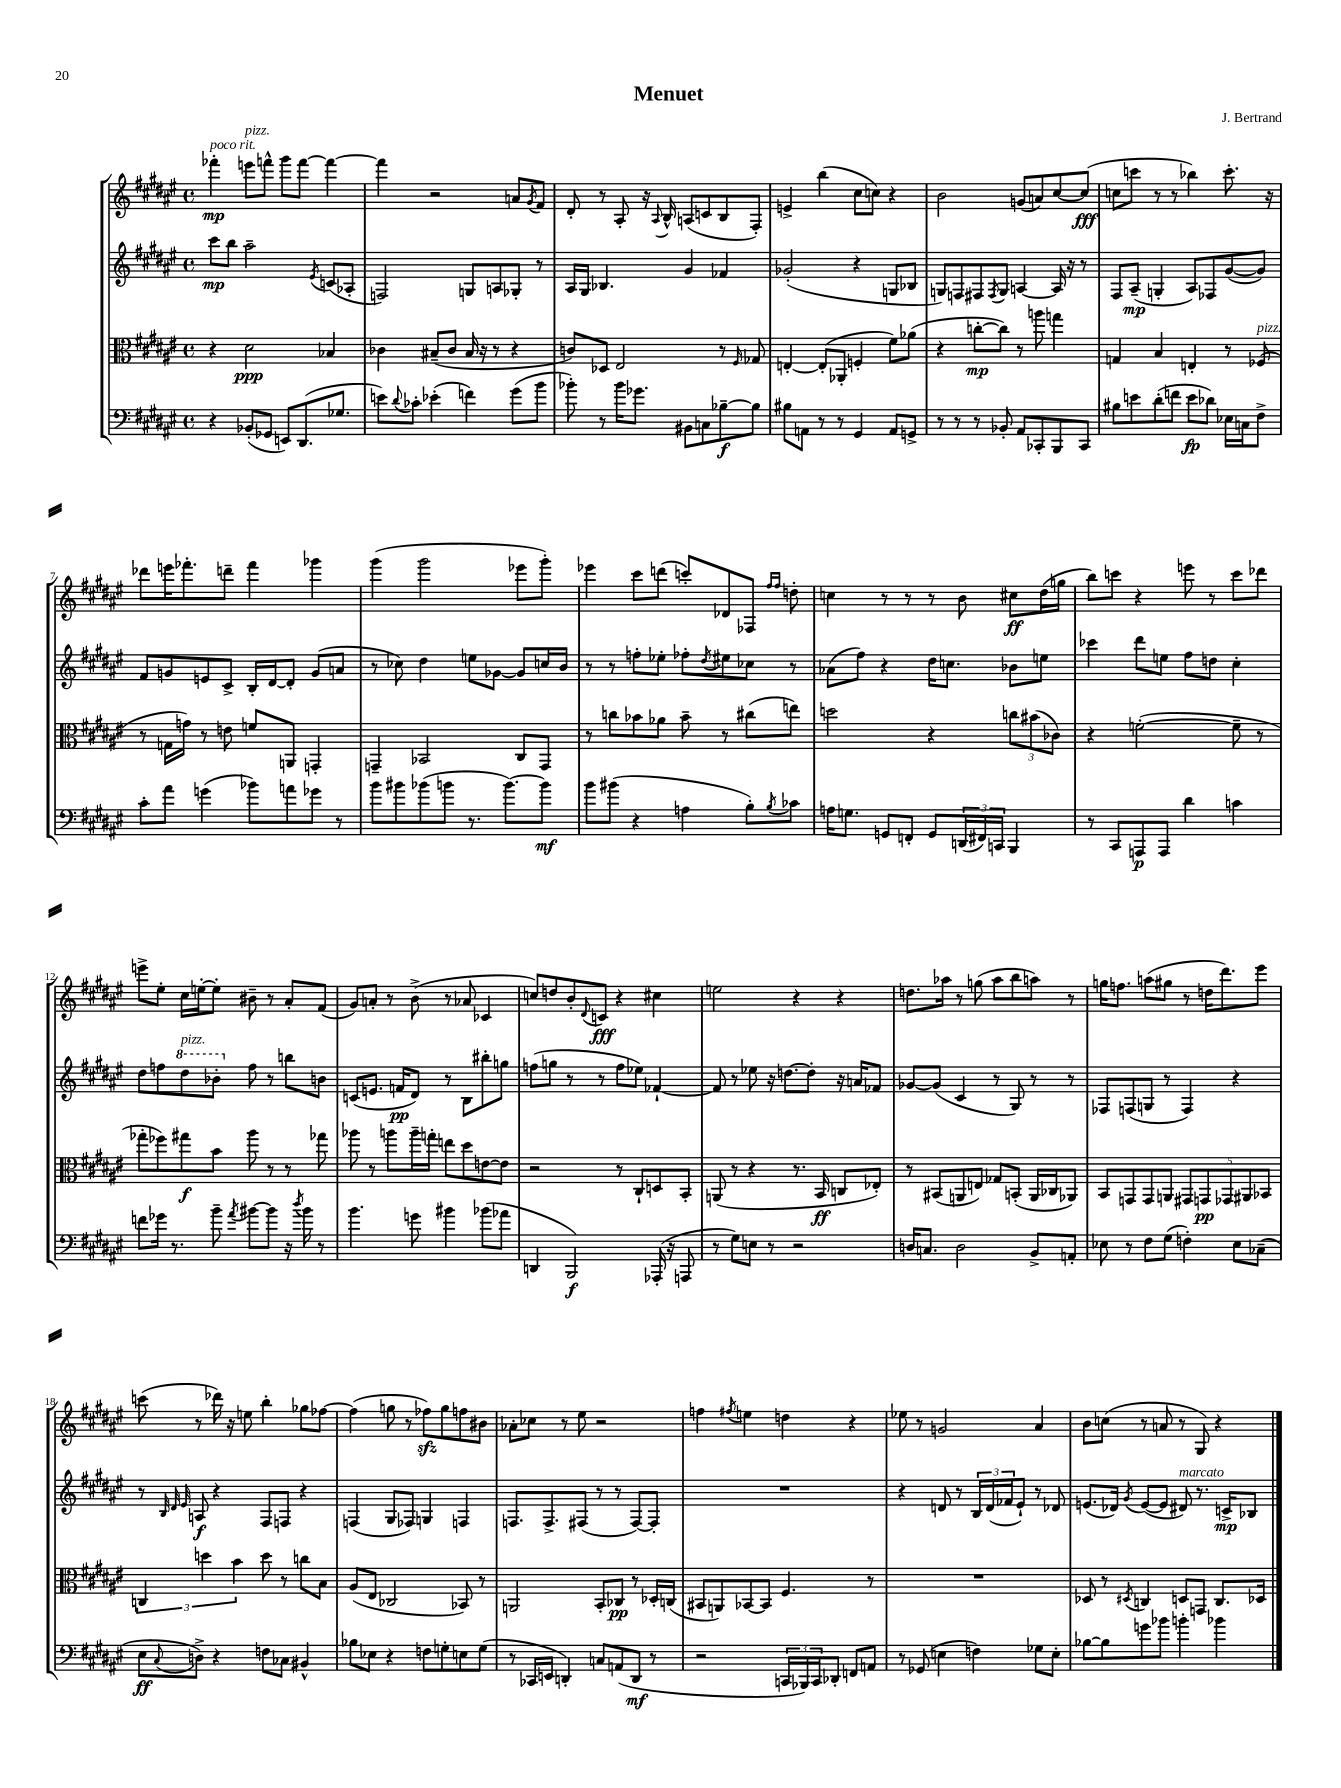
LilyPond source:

\header { title = "Menuet" composer = "J. Bertrand" }
<<
\new StaffGroup <<
\new Staff = "s0" {
    \clef treble \key fis \major \defaultTimeSignature \time 4/4
    fes'''4-.\mp^\markup { \italic "poco rit." } e'''8^\markup { \italic "pizz." } f'''8-^ gis'''8 f'''8~ f'''4~ |
    f'''4 r2 a'8 \acciaccatura { gis'8 } fis'8 |
    dis'8-. r8 ais8-. r16 \appoggiatura { ais8 } b16-^ a8( c'8 b8 fis8-.) |
    e'4-> b''4( cis''8 c''8) r4 |
    b'2 g'8( a'8) cis''8~ cis''8\fff( |
    c''8 c'''8 r8 r8 bes''4) c'''8.-. r16 |
    des'''8 e'''16 fes'''8.-. d'''8-- fes'''4 ges'''4 |
    gis'''4( gis'''2 ees'''8 gis'''8-.) |
    ees'''4 cis'''8 d'''8( c'''8-.) des'8 fes8 \grace { fis''16 fis''16 } d''8-. |
    c''4 r8 r8 r8 b'8 cis''8\ff dis''16( g''16 |
    b''8) c'''8 r4 e'''8 r8 c'''8 des'''8 |
    e'''8-> eis''8-. cis''16 e''16~-. e''8-. bis'8-- r8 ais'8-. fis'8( |
    gis'8) a'8-. r8 b'8->( r8 aes'8 ces'4 |
    c''8) d''8 b'8-. \appoggiatura { dis'8 } c'8\fff r4 cis''4 |
    e''2 r4 r4 |
    d''8. aes''16 r8 g''8( aes''8 b''8 a''8) r8 |
    g''16 f''8. a''8( gis''8 r8 d''16 dis'''8.) eis'''8 |
    c'''8( r8 des'''16) r16 e''8 b''4-. ges''8 fes''8~ |
    fes''4( g''8 r8 fes''8\sfz) g''8 f''8 bis'8 |
    aes'8-. ces''8 r8 eis''8 r2 |
    f''4 \acciaccatura { fis''8 } e''4 d''4 r4 |
    ees''8 r8 g'2 ais'4 |
    b'8 c''8( r8 a'8 r8 gis8) r4 \bar "|." |
}
\new Staff = "s1" {
    \clef treble \key fis \major \defaultTimeSignature \time 4/4
    cis'''8\mp b''8 ais''2-- \acciaccatura { eis'8 } c'8( aes8-. |
    f2) g8 a8 ges8-. r8 |
    ais16 gis16 bes4. gis'4 fes'4 |
    ges'2-.( r4 g8 bes8 |
    g8) f8 fis8 \acciaccatura { fis8 } g8 a4~ a16 r16 r8 |
    fis8 ais8--\mp( g4-. ais8) fes8 gis'8~( gis'8) |
    fis'8 g'8 e'8 cis'8-> b16-. dis'16~ dis'8-. g'8( a'8 |
    r8 ces''8) dis''4 e''8 ges'8~ ges'8 c''16 b'16 |
    r8 r8 f''8-. ees''8-. fes''8-. \acciaccatura { dis''8 } eis''8 ces''8 r8 |
    aes'8( fis''8) r4 dis''16 c''8. bes'8 e''8 |
    ces'''4 dis'''8 e''8 fis''8 d''8 cis''4-. |
    dis''8 f''8 \ottava #1 dis'''8^\markup { \italic "pizz." } bes''8-. \ottava #0 f''8 r8 b''8 b'!8 |
    c'8( e'8. f'16\pp dis'8) r8 b8 bis''8-. g''8 |
    f''8( g''8 r8 r8 f''8 ees''8) fes'4~-! |
    fes'8 r8 ees''8 r16 d''8.~ d''8-. r16 a'16 fes'8 |
    ges'8~ ges'8( cis'4 r8 gis8) r8 r8 |
    fes8 f8( g8 r8 f4) r4 |
    r8 \grace { b32 dis'32 eis'32 } a8\f r4 fis8 f8 r4 |
    f4( gis8 fes8) g4 f4 |
    f8. f8.-> fis8( r8 r8 fis8~) fis8-. |
    R1 |
    r4 d'8 r8 \tuplet 3/2 { b16 d'16( fes'16 } eis'8-!) r8 des'8 |
    e'8.( des'16) \acciaccatura { gis'8 } e'8~( e'8 dis'8^\markup { \italic "marcato" }) r8. c'16->\mp bes8 \bar "|." |
}
\new Staff = "s2" {
    \clef alto \key fis \major \defaultTimeSignature \time 4/4
    r4 dis'2\ppp bes4 |
    ces'4 bis8--( ces'8 bis16 r16 r8 r4 |
    c'8) des8 eis2 r8 \grace { fis16 } ges8 |
    e4~-. e8-.( aes,8-. f4-. fis'8) aes'8( |
    r4 c''8~-.\mp c''8) r8 a''8 g''4 |
    g4 b4 e4-. r8 fes8^\markup { \italic "pizz." }( |
    r8 g16 g'16) r8 e'8 f'8 a,8 g,4-. |
    g,4-- bes,2 cis8 g,8 |
    r8 c''8 bes'8 aes'8 bes'8-- r8 cis''8( e''8) |
    d''2 r4 \tuplet 3/2 { c''8 bis'8( ces'8) } |
    r4 f'2~-.( f'8-- r8 |
    ges''8-. fes''8) gis''8\f b'8 ais''8 r8 r8 ges''8 |
    aes''8 r8 a''8 a''16-- g''16-. e''8 dis''8 e'8~ e'8 |
    r2 r8 cis8-! d8 b,8-. |
    a,8( r8 r4 r8. b,16\ff c8 ees8-.) |
    r8 bis,8( a,8 e8) ges8 b,8-.( a,16 ces16 aes,8) |
    b,8 g,8 g,8 a,8 \tuplet 5/4 { gis,8 g,8\pp ges,8 ais,8 bes,8 } |
    \tuplet 3/2 { c4 d''4 b'4 } d''8 r8 c''8 b8 |
    ais8( eis8 ces2 bes,8) r8 |
    a,2 b,8-. ces8\pp r8 des16-. c16( |
    bis,8 a,8) bes,8~ bes,8 fis4. r8 |
    R1 |
    des8 r8 \acciaccatura { dis8 } c4 d8 g,8 c8. des16 \bar "|." |
}
\new Staff = "s3" {
    \clef bass \key fis \major \defaultTimeSignature \time 4/4
    r4 bes,8-.( ges,8 e,8) dis,8.( ges8. |
    e'8) \appoggiatura { dis'8 } ces'8-. ees'4-.( f'4) gis'8( b'8 |
    bes'8-.) r8 bes'16 ges'8. bis,8 c8 bes8~--\f bes8 |
    bis8 a,8 r8 r8 gis,4 a,8 g,8-> |
    r8 r8 r8 bes,8-. ais,8 ces,8-. b,,8 ces,8 |
    bis8 e'8 dis'8-.( f'8 e'8\fp des'8) ees16 c16 fis8-> |
    cis'8-. ais'8 g'4( bes'8) a'8 ges'8 r8 |
    b'8 bis'8 bes'8( b'8 r8. b'8.~) b'8\mf |
    b'8 bis'8( r4 a4 b8-.) \acciaccatura { b8 } ces'8 |
    a16 g8. g,8 f,8-. g,8 \tuplet 3/2 { d,16( fis,16) c,16 } b,,4 |
    r8 cis,8 a,,8\p a,,8 dis'4 c'4 |
    f'8 ges'16 r8. b'8-- \acciaccatura { ais'8 } bis'8~ bis'8 r16 \acciaccatura { dis''8 } bis'16 r8 |
    b'4. g'8 bis'4 bes'8( aes'8 |
    d,4 b,,2\f) aes,,16-.( r16 a,,8 |
    r8 gis8) e8 r8 r2 |
    d16 c8. d2 b,8-> a,8-. |
    ees8 r8 fis8 gis8( f4-.) ees8 ces8--( |
    eis8\ff \appoggiatura { cis8 } d8->) r4 f8 ces8 bis,4-^ |
    bes8 ees8 r4 f8 g8-. e8 g8( |
    r8 ces,16 e,16 d,4-.) c8 a,8( d,8\mf r8 |
    r2 \tuplet 3/2 { c,16 bes,,16) c,16 } des,8-. f,8 a,8 |
    r8 ges,8( e4 f4) ges8 e8-. |
    bes8~ bes8 g'8 bes'8 b'4-. bes'4 \bar "|." |
}
>>
>>
